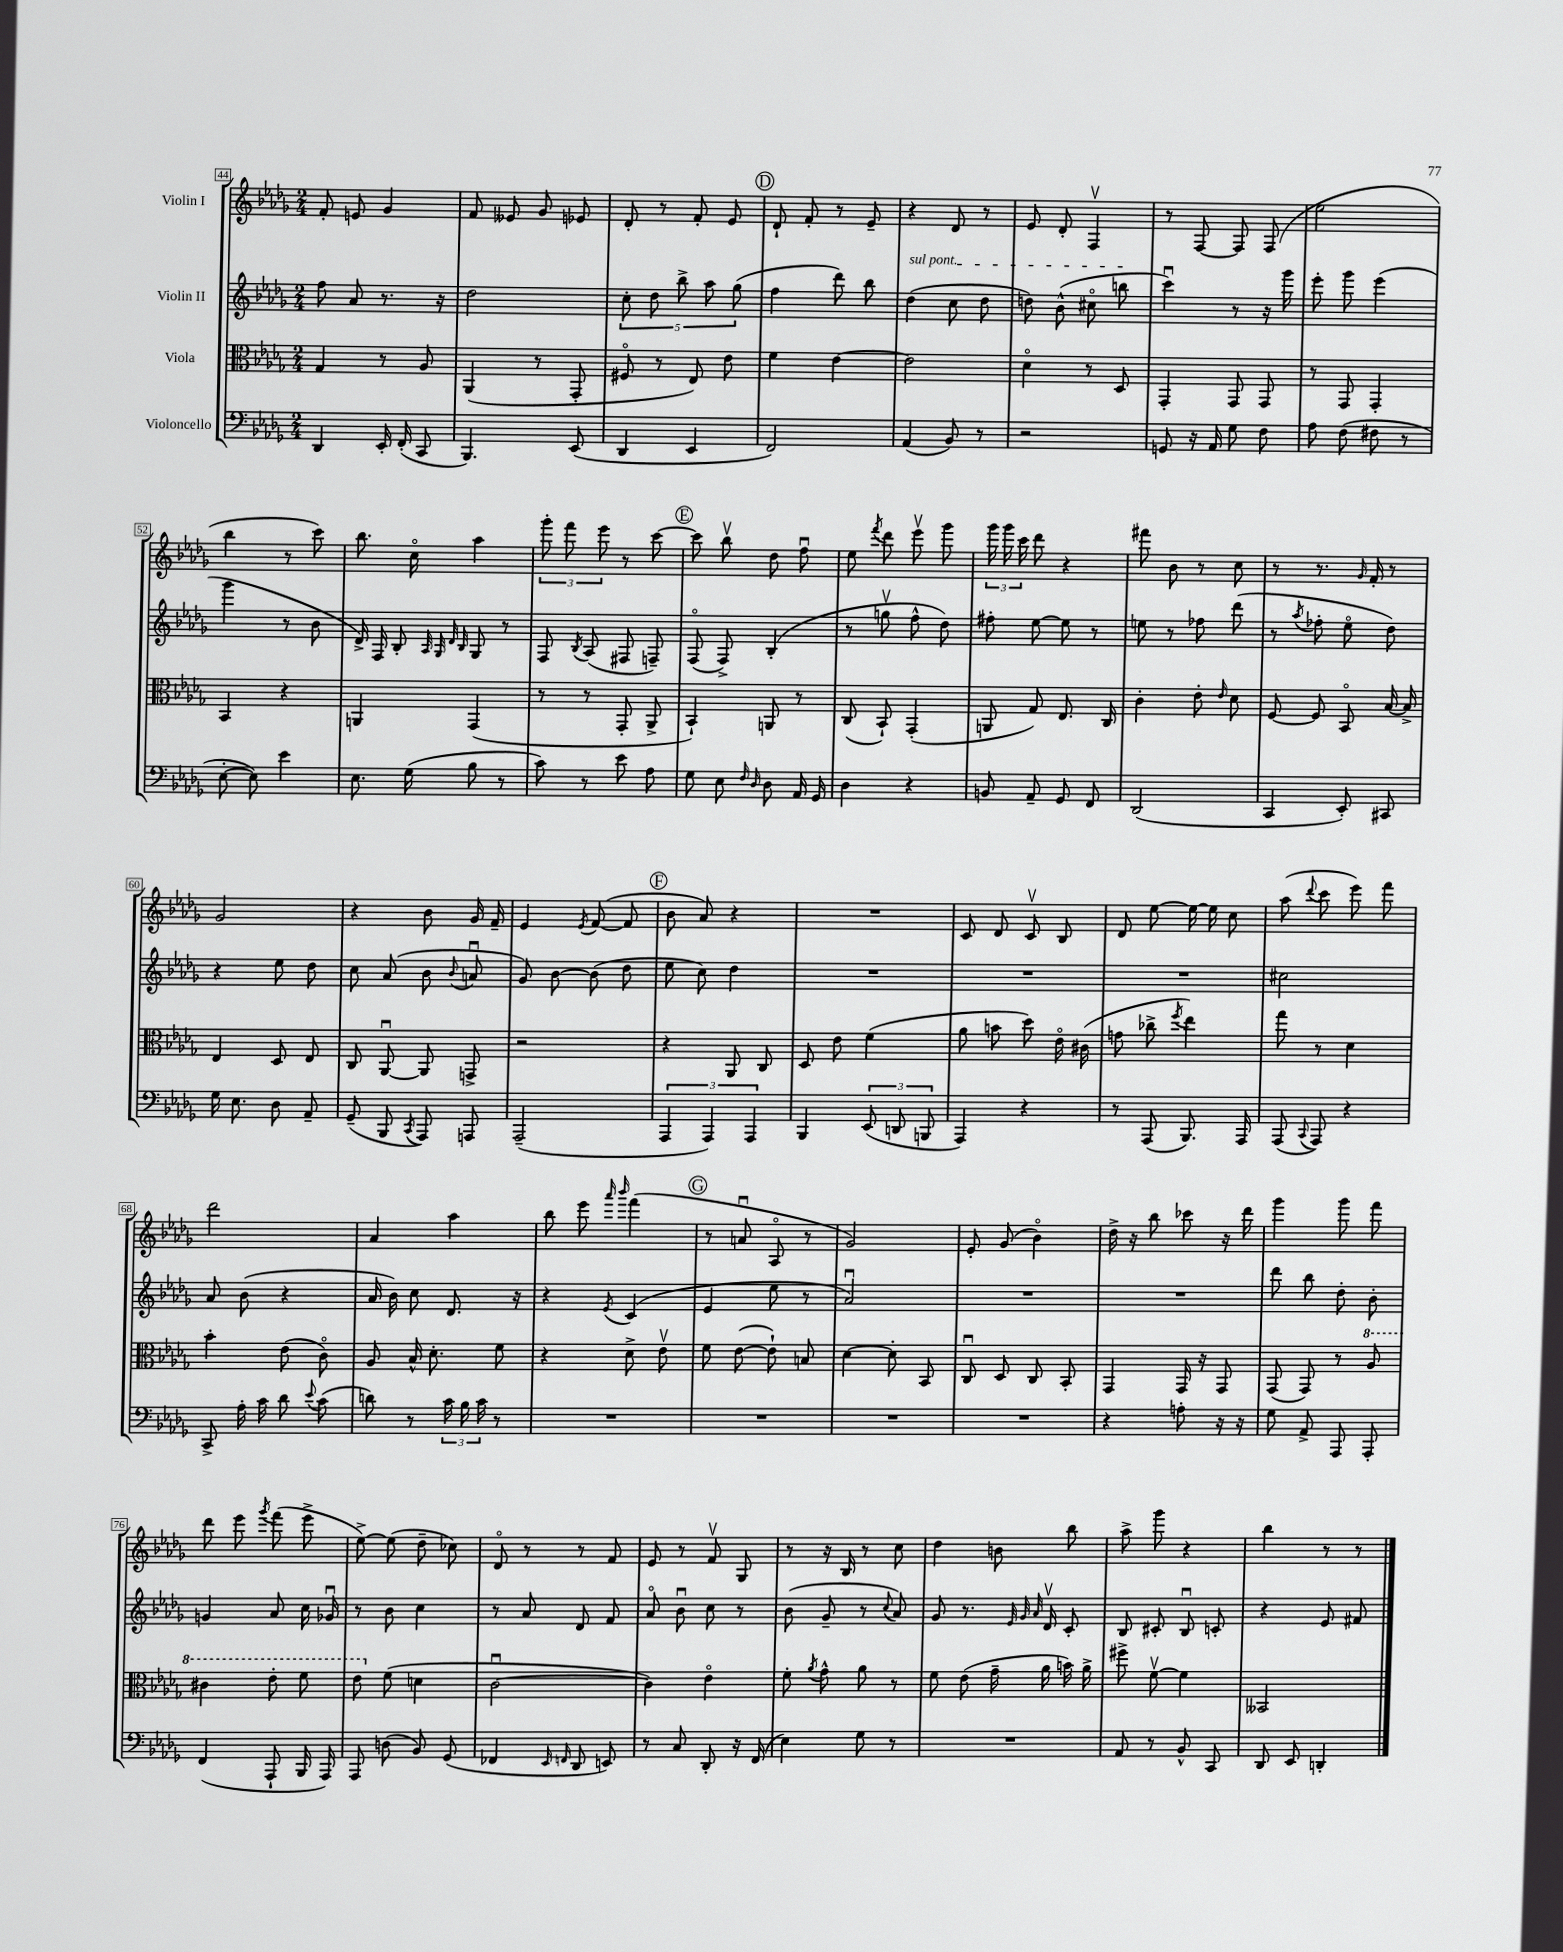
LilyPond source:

<<
\new StaffGroup <<
\new Staff = "s0" \with { instrumentName = "Violin I" } {
    \clef treble \key des \major \numericTimeSignature \time 2/4
    \autoBeamOff f'8-. e'8 ges'4 |
    f'8 eeses'8 ges'8 ees'8 |
    des'8-. r8 f'8-. ees'8 |
    \mark \markup { \circle "D" } des'8-! f'8-. r8 ees'8-- |
    r4 des'8 r8 |
    ees'8 des'8-. f4\upbow |
    r8 f8~ f8 f8( |
    ees''2 |
    bes''4 r8 c'''8) |
    bes''8. c''16\flageolet aes''4 |
    \tuplet 3/2 { ges'''8-. f'''8 ees'''8 } r8 c'''8~ |
    \mark \markup { \circle "E" } c'''8 bes''8\upbow des''8 f''8\downbow |
    ees''8 \acciaccatura { f'''8 } des'''8 ees'''8\upbow ges'''8 |
    \tuplet 3/2 { ges'''16 ges'''16 c'''16 } des'''8 r4 |
    fis'''8 bes'8 r8 c''8 |
    r8 r8. \grace { ges'16 } f'16-. r8 |
    ges'2 |
    r4 bes'8 ges'16 f'16-- |
    ees'4 \acciaccatura { ees'8 } f'8~( f'8 |
    \mark \markup { \circle "F" } bes'8 aes'8) r4 |
    R2 |
    c'8 des'8 c'8\upbow bes8 |
    des'8 ees''8~ ees''16~ ees''16 c''8 |
    aes''8( \appoggiatura { des'''8 } c'''8 ees'''8) f'''8 |
    des'''2 |
    aes'4 aes''4 |
    bes''8 ees'''8 \grace { aes'''16 bes'''16 } f'''4( |
    \mark \markup { \circle "G" } r8 a'8\downbow aes8\flageolet r8 |
    ges'2) |
    ees'8-. ges'8( bes'4\flageolet) |
    des''16-> r16 bes''8 ces'''8 r16 des'''16 |
    ges'''4 ges'''8 f'''8 |
    des'''8 ees'''8 \acciaccatura { ges'''8 } f'''8( ees'''8-> |
    ees''8~->) ees''8( des''8-- ces''8) |
    des'8\flageolet r8 r8 f'8 |
    ees'8 r8 f'8\upbow ges8 |
    r8 r16 bes16 r8 c''8 |
    des''4 b'8 bes''8 |
    aes''8-> ges'''8 r4 |
    bes''4 r8 r8 \bar "|." |
}
\new Staff = "s1" \with { instrumentName = "Violin II" } {
    \clef treble \key des \major \numericTimeSignature \time 2/4
    \autoBeamOff f''8 aes'8 r8. r16 |
    des''2 |
    \tuplet 5/4 { c''8-. des''8 bes''8-> aes''8 ges''8( } |
    \mark \markup { \circle "D" } f''4 des'''8) bes''8 |
    \once \override TextSpanner.bound-details.left.text = \markup { \italic "sul pont." } des''4\startTextSpan( c''8 des''8 |
    d''8) bes'8-^( cis''8\flageolet b''8\stopTextSpan |
    c'''4\downbow) r8 r16 ges'''16 |
    ees'''8-. ges'''8 ees'''4( |
    ges'''4 r8 bes'8 |
    des'16->) f16 bes8-. \grace { aes32 ges32 des'32 bes32 } ges8 r8 |
    f8 \acciaccatura { bes8 } aes8( fis8 f8--) |
    \mark \markup { \circle "E" } f8\flageolet( f8->) bes4-.( |
    r8 g''8\upbow f''8-^ des''8) |
    fis''8-. ees''8~ ees''8 r8 |
    e''8 r8 fes''8 des'''8( |
    r8 \acciaccatura { aes''8 } fes''8-. ees''8\flageolet des''8) |
    r4 ees''8 des''8 |
    c''8 aes'8( bes'8 \appoggiatura { bes'8 } a'8\downbow |
    ges'8) bes'8~ bes'8( des''8 |
    \mark \markup { \circle "F" } ees''8 c''8) des''4 |
    R2 |
    R2 |
    R2 |
    cis''2 |
    aes'8 bes'8( r4 |
    aes'16 bes'16) c''8 des'8. r16 |
    r4 \acciaccatura { ees'8 } c'4( |
    \mark \markup { \circle "G" } ees'4 ees''8 r8 |
    aes'2\downbow) |
    R2 |
    R2 |
    des'''8 bes''8 des''8-. bes'8-. |
    g'4 aes'8 c''16 ges'16\downbow |
    r8 bes'8 c''4 |
    r8 aes'8 des'8 f'8 |
    aes'8\flageolet bes'8\downbow c''8 r8 |
    bes'8( ges'8-- r8 \appoggiatura { c''8 } aes'8) |
    ges'8 r8. \grace { ees'32 ges'32 aes'32 } des'16\upbow c'8-. |
    bes8 cis'8-. bes8\downbow c'8-. |
    r4 ees'8 fis'8 \bar "|." |
}
\new Staff = "s2" \with { instrumentName = "Viola" } {
    \clef alto \key des \major \numericTimeSignature \time 2/4
    \autoBeamOff ges4 r8 aes8 |
    aes,4( r8 ges,8-. |
    fis8\flageolet r8 ees8) ees'8 |
    \mark \markup { \circle "D" } f'4 ees'4~ |
    ees'2 |
    des'4\flageolet r8 des8 |
    ges,4-. ges,8 ges,8 |
    r8 ges,8 ges,4-. |
    bes,4 r4 |
    a,4 ges,4( |
    r8 r8 ges,8-. aes,8-> |
    \mark \markup { \circle "E" } bes,4-!) a,8 r8 |
    c8( bes,8-!) ges,4-.( |
    a,8 ges8) ees8. c16 |
    c'4-. ees'8-. \grace { ees'16 } des'8 |
    f8~ f8 bes,8\flageolet bes16~ bes16-> |
    ees4 des8 ees8 |
    c8 aes,8~\downbow aes,8 g,8-> |
    r2 |
    \mark \markup { \circle "F" } r4 aes,8 c8 |
    des8 ees'8 f'4( |
    aes'8 b'8 des''8) ees'16\flageolet cis'16( |
    g'8 ces''8-> \acciaccatura { f''8 } ees''4) |
    ges''8 r8 des'4 |
    bes'4-. ees'8( c'8\flageolet) |
    aes8 bes16-^ des'8.-. f'8 |
    r4 des'8-> ees'8\upbow |
    \mark \markup { \circle "G" } f'8 ees'8~( ees'8-!) b8 |
    des'4~ des'8-. bes,8 |
    c8\downbow des8 c8 bes,8-. |
    ges,4 ges,16 r16 ges,8 |
    ges,8( ges,8) r8 \ottava #1 aes'8 |
    cis''4 ees''8-. f''8 |
    ees''8 \ottava #0 f'8( d'4 |
    c'2~\downbow |
    c'4) ees'4\flageolet |
    f'8-. \acciaccatura { aes'8 } ges'8-^ aes'8 r8 |
    f'8 ees'8( ges'16-- aes'16 b'16) aes'16-> |
    fis''8-> f'8~\upbow f'4 |
    beses,2 \bar "|." |
}
\new Staff = "s3" \with { instrumentName = "Violoncello" } {
    \clef bass \key des \major \numericTimeSignature \time 2/4
    \autoBeamOff des,4 ees,16-. f,16-.( c,8 |
    bes,,4.) ees,8( |
    des,4 ees,4 |
    \mark \markup { \circle "D" } f,2) |
    aes,4( bes,8) r8 |
    r2 |
    g,8 r16 aes,16 ges8 f8 |
    aes8 f8( fis8 r8 |
    ees8~-. ees8) ees'4 |
    ees8. ges16( bes8 r8 |
    c'8) r8 ees'8 aes8 |
    \mark \markup { \circle "E" } ges8 ees8 \grace { f16 des16 } des8 aes,16 ges,16 |
    des4 r4 |
    b,8 aes,8-- ges,8 f,8 |
    des,2( |
    c,4 ees,8-.) cis,8 |
    ges16 ees8. des8 aes,8-- |
    ges,8--( bes,,8 \acciaccatura { c,8 } aes,,8) a,,8 |
    aes,,2--( |
    \mark \markup { \circle "F" } \tuplet 3/2 { aes,,4 aes,,4) aes,,4 } |
    bes,,4 \tuplet 3/2 { ees,8( d,8 b,,8 } |
    aes,,4) r4 |
    r8 aes,,8( bes,,8.) aes,,16 |
    aes,,8( \appoggiatura { c,8 } aes,,8) r4 |
    c,8-> aes16-. c'16 des'8 \appoggiatura { ees'8 } c'8( |
    d'8) r8 \tuplet 3/2 { c'16 bes16 c'16 } r8 |
    R2 |
    \mark \markup { \circle "G" } R2 |
    R2 |
    R2 |
    r4 a8-. r16 r16 |
    ges8 aes,8-> aes,,8 aes,,8-. |
    f,4( aes,,8-! bes,,16 aes,,16) |
    aes,,8 d8( bes,8) ges,8( |
    fes,4 \grace { ees,16 f,16 } des,8 e,8) |
    r8 c8 des,8-. r16 f,16( |
    ees4) ges8 r8 |
    R2 |
    aes,8 r8 bes,8-^ c,8 |
    des,8 ees,8 d,4-. \bar "|." |
}
>>
>>
\layout { \context { \Score currentBarNumber = #44 \override BarNumber.stencil = #(make-stencil-boxer 0.1 0.3 ly:text-interface::print) } }
